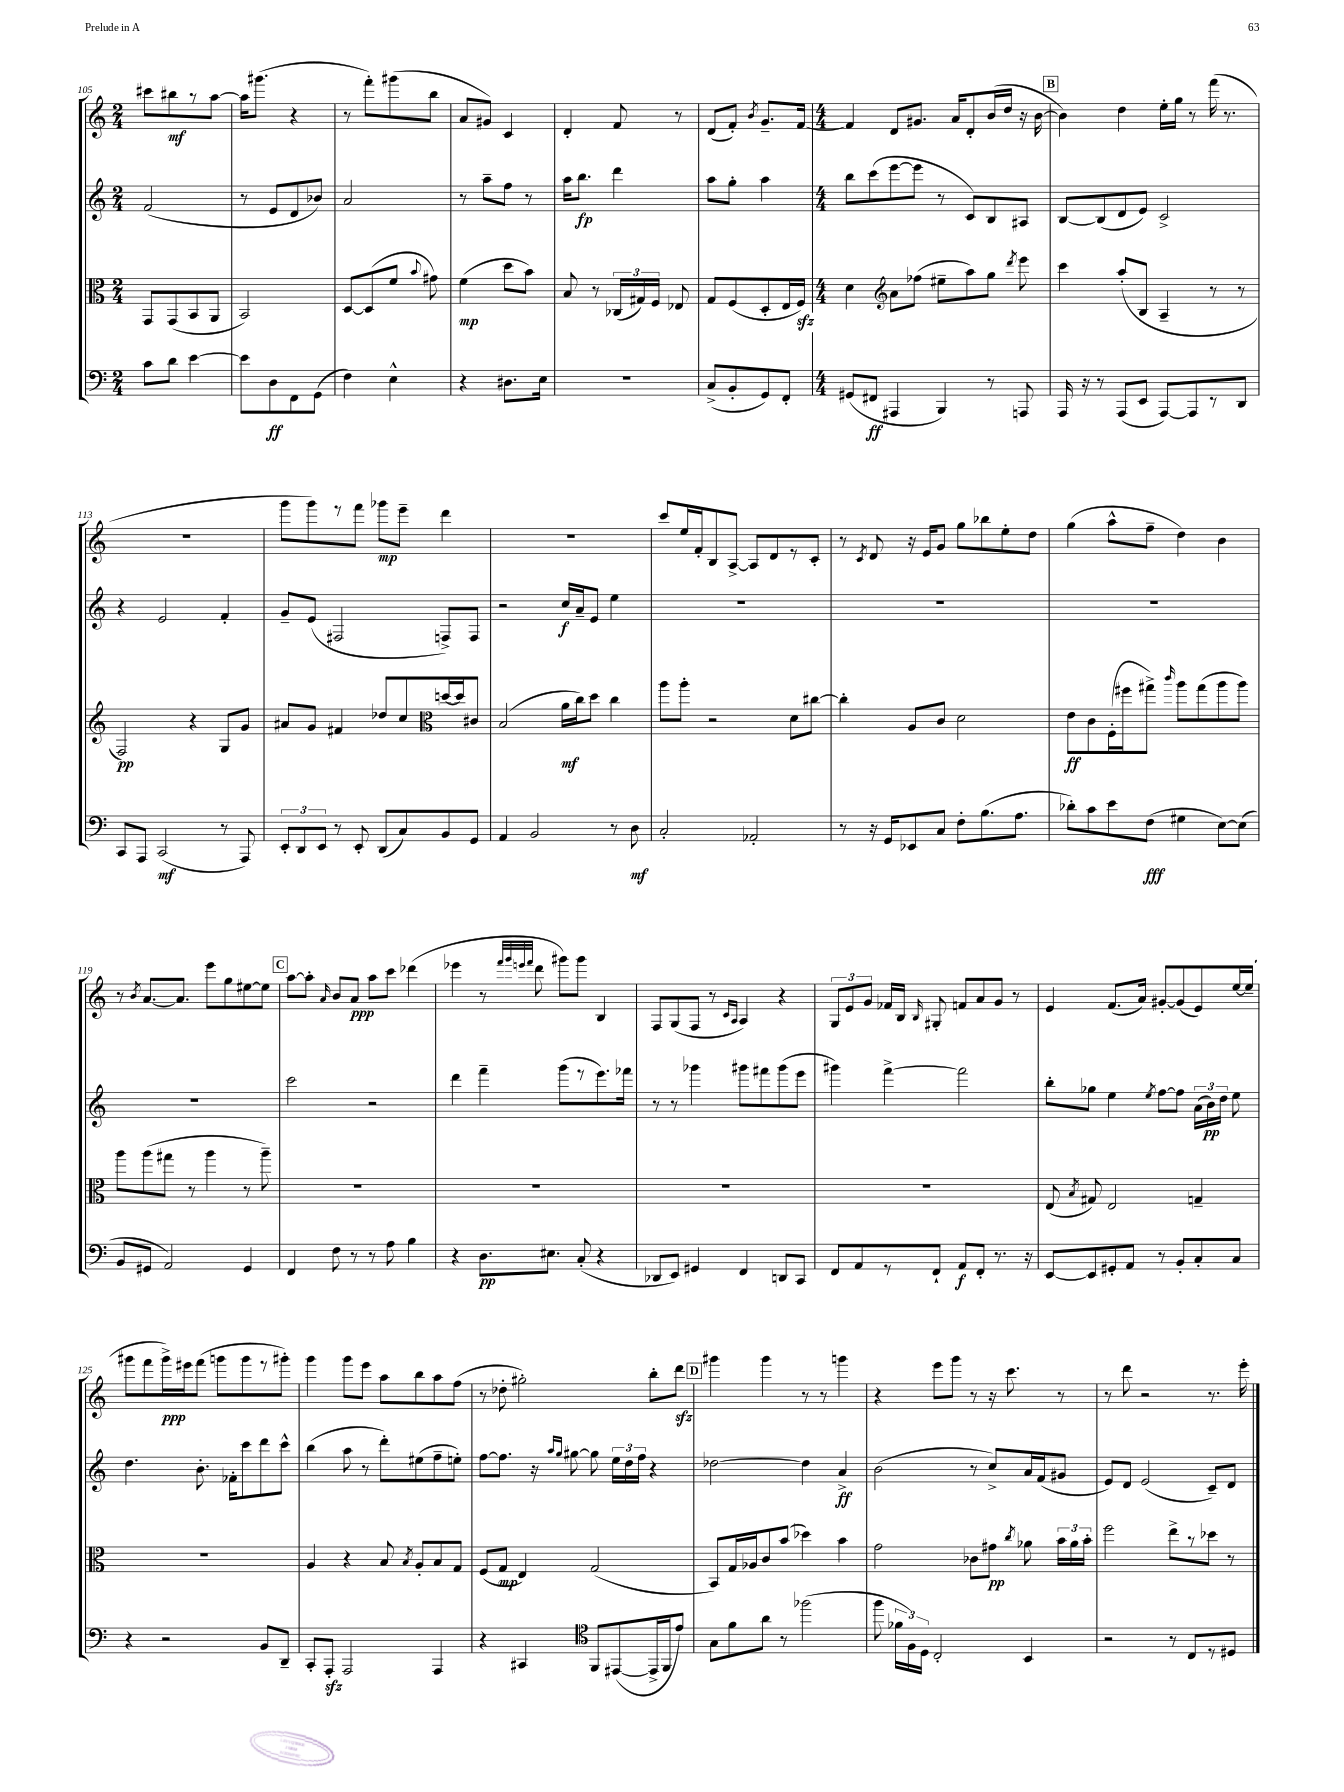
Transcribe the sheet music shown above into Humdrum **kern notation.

**kern	**kern	**kern	**kern
*staff4	*staff3	*staff2	*staff1
*clefF4	*clefC3	*clefG2	*clefG2
*k[]	*k[]	*k[]	*k[]
*M2/4	*M2/4	*M2/4	*M2/4
8c	8GG	(2f	8ccc#
8d	(8GG	.	8bb#
[4e	8BB	.	8r
.	8AA	.	[8aa
=	=	=	=
8e]	2BB)	8r	16aa]
.	.	.	(8.ggg#
8D	.	8e	.
8FF	.	8d	4r
(8GG	.	8b-)	.
=	=	=	=
4F)	[8D	2a	8r
.	(8D]	.	8fff')
4E^^	8f	.	(8ggg#
.	8qqb	.	.
.	8g#)	.	8bb
=	=	=	=
4r	(4f	8r	8a
.	.	8aa~	8g#)
8.D#	8dd	8ff	4c
.	8b)	8r	.
16E	.	.	.
=	=	=	=
2r	8B	16aa	4d'
.	.	8.bb	.
.	8r	.	.
.	(24C-	4ddd	8f
.	24G#)	.	.
.	24F	.	.
.	8E-	.	8r
=	=	=	=
(8C^	8G	8aa	(8d
8BB'	(8F	8gg'	8f')
.	.	.	8qb
8GG)	8D'	4aa	8.g~
8FF'	16E	.	.
.	16F)	.	[16f
=	=	=	=
*M4/4	*M4/4	*M4/4	*M4/4
(8GG#	4d	8bb	4f]
8FF#	.	(8ccc	.
*	*clefG2	*	*
4AAA#	8a	[8eee	8d
.	(8ff-	8eee]	8.g#
4BBB)	8ee#~	8r	.
.	.	.	16a
.	8aa)	8c)	8d'
8r	8gg	8B	(16b
.	.	.	16dd
.	8qddd	.	.
8AAA	8eee	8A#	16r
.	.	.	[16b
=	=	=	=
16AAA	4ccc	[8B	4b])
16r	.	.	.
8r	.	(8B]	.
(8AAA	(8aa'	8d	4dd
8EE	8B	8e)	.
[8AAA)	4A~	2c^	16ee'
.	.	.	16gg
8AAA]	.	.	8r
8r	8r	.	(16fff
.	.	.	8.r
8DD	8r	.	.
=	=	=	=
8CC	2F)	4r	1r
8AAA	.	.	.
(2CC	.	2e	.
.	4r	.	.
8r	8G	4f'	.
8AAA)	8g	.	.
=	=	=	=
12EE'	8a#	8g~	8ggg
12DD	.	.	.
.	8g	(8e	8ggg)
12EE	.	.	.
8r	4f#	2F#	8r
8EE'	.	.	8fff
(8DD	8dd-	.	8ggg-
8C)	8cc	.	8eee~
8BB	[16dd	8F^)	4ddd
.	16dd]	.	.
8GG	8c#	8F	.
=	=	=	=
*	*clefC3	*	*
4AA	(2B	2r	1r
2BB	.	.	.
.	16a	16cc	.
.	16cc)	16a~	.
.	8dd	8e	.
8r	4cc	4ee	.
8D	.	.	.
=	=	=	=
2C'	8aa	1r	8ccc
.	8aa'	.	16ee
.	.	.	16f'
.	2r	.	8B
.	.	.	[8A^
2AA-'	.	.	8A]
.	.	.	8d
.	8d	.	8r
.	[8cc#	.	8c'
=	=	=	=
8r	4cc#']	1r	8r
.	.	.	8qc
16r	.	.	8d
16GG	.	.	.
8EE-	8A	.	16r
.	.	.	16e
8C	8c	.	8g
8F'	2d	.	8gg
(8.B	.	.	8bb-
.	.	.	8ee'
8.A	.	.	.
.	.	.	8dd
=	=	=	=
8d-')	8e	1r	(4gg
8c	8c	.	.
8e	(16F'	.	8aa^^
.	16ff#	.	.
(8F	8gg#^)	.	8ff~
.	16qqccc	.	.
4G#	8aa	.	4dd)
.	(8gg#	.	.
[8E)	8aa	.	4b
(8E]	8aa)	.	.
=	=	=	=
8BB	8aa	1r	8r
.	.	.	8qb
8GG#	(8aa	.	[8.a
2AA)	8gg#	.	.
.	.	.	8.a]
.	8r	.	.
.	4aa	.	8eee
.	.	.	8gg
4GG#	8r	.	[8ee#
.	8aa~)	.	8ee#]
=	=	=	=
4FF	1r	2ccc	[8aa
.	.	.	8aa']
.	.	.	16qqa
8F	.	.	8b
8r	.	.	8a
8r	.	2r	8aa
8A	.	.	8ccc
4B	.	.	(4ddd-
=	=	=	=
4r	1r	4ddd	4eee-
8.D	.	4fff~	8r
.	.	.	32qqfff
.	.	.	32qqggg
.	.	.	32qqeee
.	.	.	32qqfff
.	.	.	8ddd
8.E#	.	.	.
.	.	(8ggg	8ggg#)
(8C'	.	8r	8ggg#
4r	.	8.eee)	4B
.	.	16fff-	.
=	=	=	=
8DD-	1r	8r	8F
8EE)	.	8r	(8G
4GG#	.	4ggg-	8F
.	.	.	8r
.	.	.	16qqc
.	.	.	16qqA
4FF	.	8ggg#	4A)
.	.	8fff#	.
8DD	.	(8ggg#	4r
8CC	.	8eee	.
=	=	=	=
8FF	1r	4ggg#)	12G
.	.	.	12e
8AA	.	.	.
.	.	.	12g
8r	.	[4fff^	16f-
.	.	.	16B
.	.	.	16qqB
8FF`	.	.	8G#'
8AA	.	2fff]	8f
8FF'	.	.	8a
8.r	.	.	8g
.	.	.	8r
16r	.	.	.
=	=	=	=
[8EE	(8E	8bb'	4e
.	8qB	.	.
8EE]	8G#)	8gg-	.
8GG#'	2E	4ee	(8.f
8AA	.	.	.
.	.	.	16a)
.	.	8qee	.
8r	.	[8ff	[8g#'
8BB'	.	8ff]	(8g#]
8C'	4G~	(24a	8e)
.	.	24b)	.
.	.	24dd	.
8C	.	8ee	[16ee
.	.	.	(16ee~]
=	=	=	=
4r	1r	4.dd	8ggg#
.	.	.	8fff
2r	.	.	16ggg#^)
.	.	.	16eee#
.	.	8.b'	(8fff
.	.	.	8ggg
.	.	16f-'	.
.	.	8ccc	8ggg
8BB	.	8ddd	8r
8DD~	.	8ccc^^	8ggg#')
=	=	=	=
8CC'	4A	(4bb	4ggg
8AAA'	.	.	.
2AAA	4r	8aa	8ggg
.	.	8r	8eee
.	8B	8ddd')	8aa
.	8qB	.	.
.	8A'	(8ee#	8bb
4AAA	8B	8ff~	8aa
.	8G	8ee')	(8ff
=	=	=	=
4r	(8F	[8ff	8r
.	8G	8.ff]	8dd-'
4CC#	4E)	.	2gg#')
.	.	16r	.
.	.	16qqaa	.
.	.	16qqgg	.
.	.	[8gg#	.
*clefC4	*	*	*
8FF	(2G	8gg#]	.
([8EE#	.	24ee	.
.	.	24dd	.
.	.	24ff	.
16EE#^]	.	4r	8bb'
16FF	.	.	.
8e)	.	.	8ddd
=	=	=	=
8G	8BB)	[2dd-	4ggg#
8f	16G	.	.
.	16A-	.	.
8a	8c	.	4ggg#
8r	(8b	.	.
(2ff-	4dd-)	4dd-]	8r
.	.	.	8r
.	4b	4a^	4ggg
=	=	=	=
8ff	2g	(2b	4r
24f-	.	.	.
24F)	.	.	.
24D	.	.	.
2C'	.	.	8eee
.	.	.	8ggg
.	8c-	8r	8r
.	8g#	8cc^)	16r
.	.	.	8.ccc
.	8qcc	.	.
4BB	8a-	16a	.
.	.	(16f	.
.	24b	8g#	8r
.	24a-	.	.
.	24b'	.	.
=	=	=	=
2r	2ff	8e)	8r
.	.	8d	8ddd
.	.	(2e	2r
8r	8ee^	.	.
8C	8r	.	.
8r	8dd-	8c~)	8.r
8D#	8r	8d	.
.	.	.	16eee'
==	==	==	==
*-	*-	*-	*-
